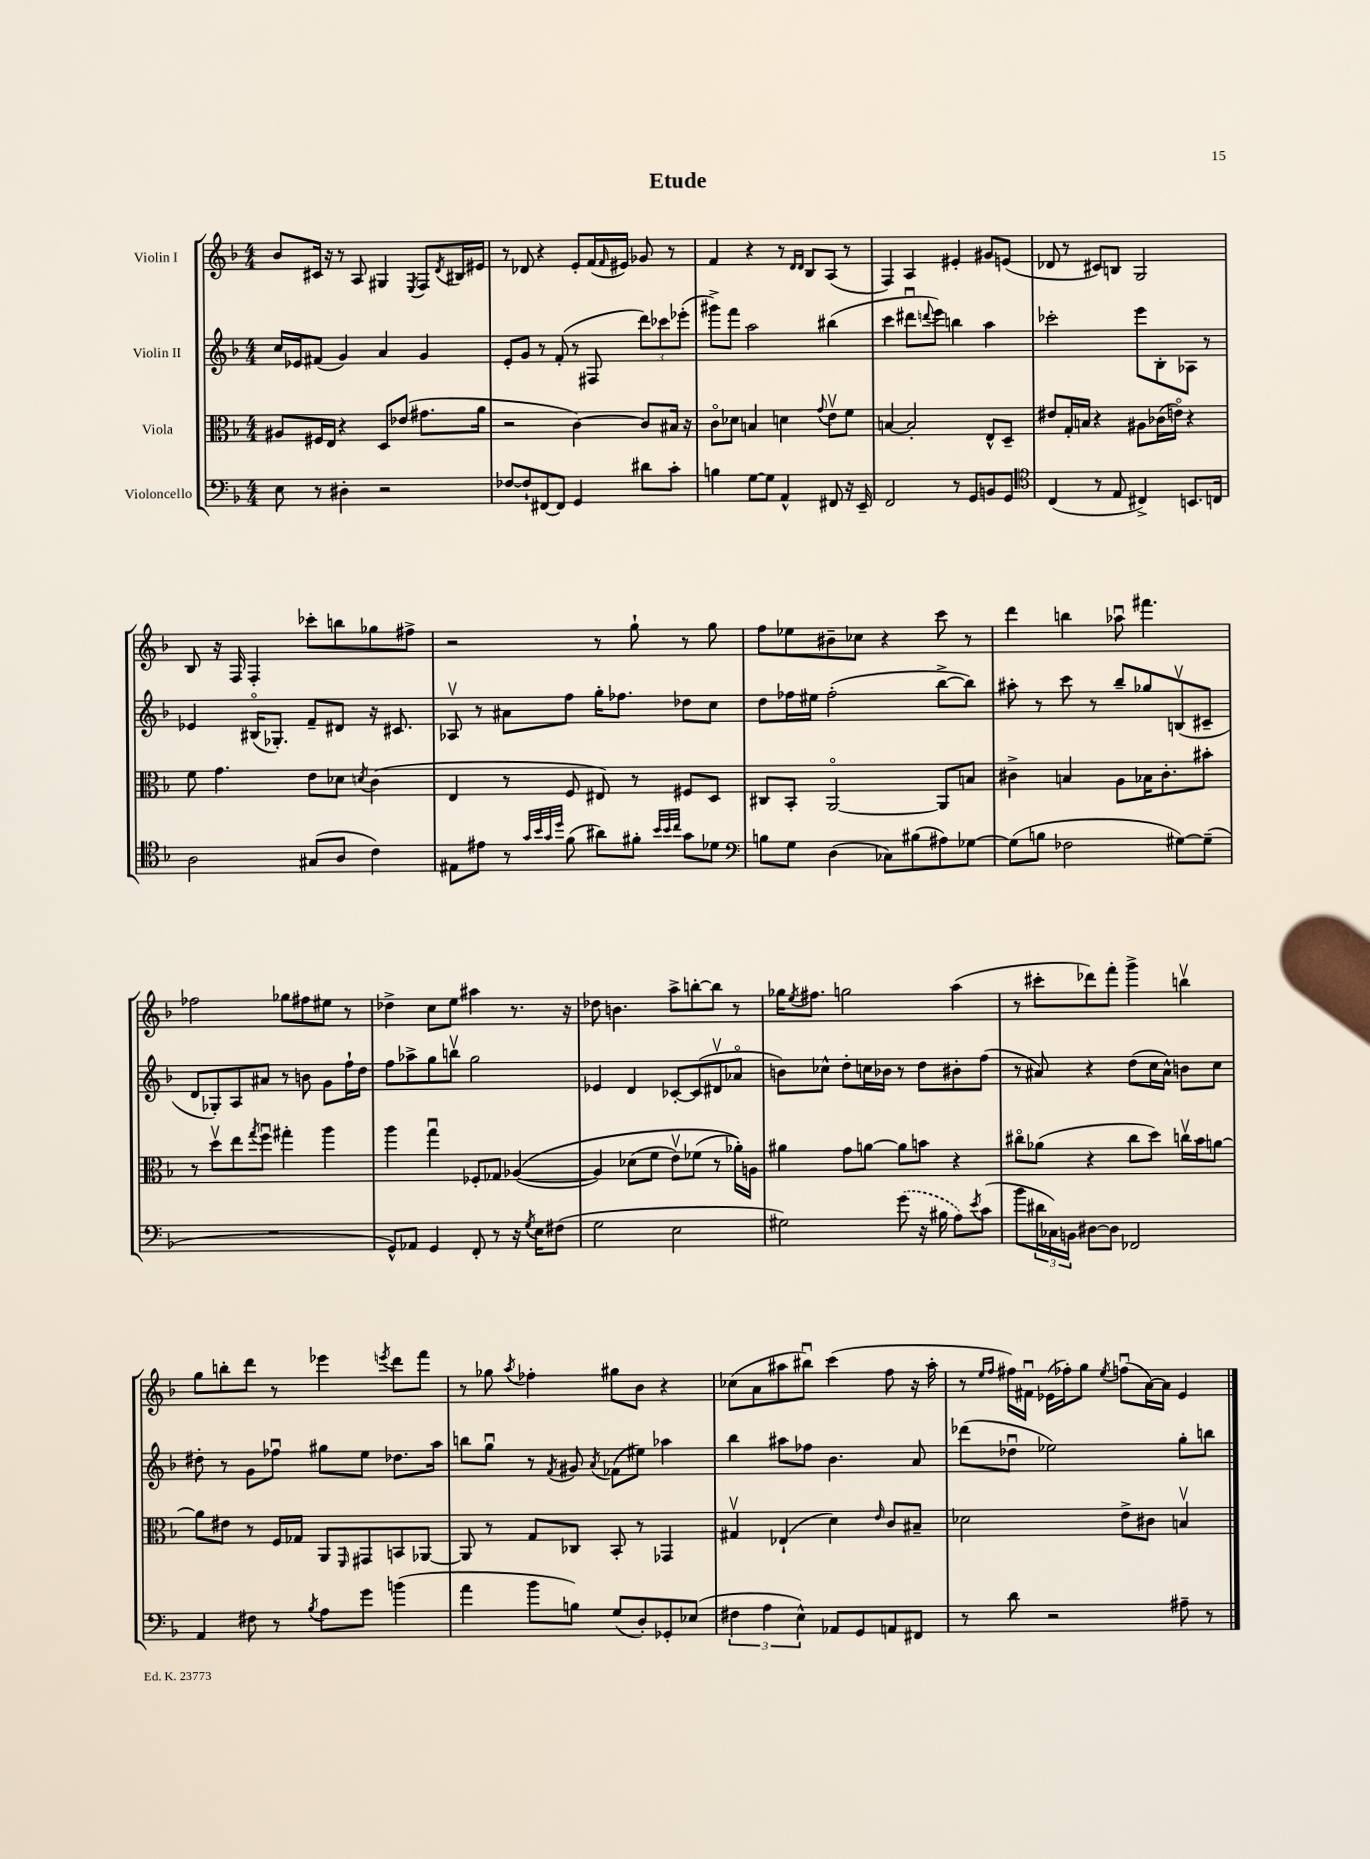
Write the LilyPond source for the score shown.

\header { title = "Etude" }
<<
\new StaffGroup <<
\new Staff = "s0" \with { instrumentName = "Violin I" } {
    \clef treble \key f \major \numericTimeSignature \time 4/4
    bes'8 cis'16 r16 r8 a8 gis4 \acciaccatura { e8 } f8 \acciaccatura { d'8 } bis16 eis'16 |
    r8 des'8 r4 e'8-. f'16( \grace { f'16 } eis'16) ges'8 r8 |
    f'4 r4 r8 \grace { d'16 d'16 } bes8 a8( r8 |
    f4) a4 eis'4-. gis'8 e'8( |
    des'8 r8 cis'8) b8 g2 |
    bes8 r16 f16 f4-. ces'''8-. b''8 ges''8 fis''8-> |
    r2 r8 g''8-! r8 g''8 |
    f''8 ees''8 bis'8-- ces''8 r4 c'''8 r8 |
    d'''4 b''4 aes''8\downbow fis'''4. |
    fes''2 ges''8 fis''8 eis''8 r8 |
    des''4-> c''8 e''8 ais''4 r8. r16 |
    des''8 b'4. a''8-> b''8~-. b''8 r8 |
    ges''16 \acciaccatura { e''8 } fis''8. g''2 a''4( |
    r8 cis'''8-. des'''8) f'''8-. g'''4-> b''4\upbow |
    g''8 b''8-. d'''8 r8 ees'''4 \acciaccatura { e'''8 } d'''8 f'''8 |
    r8 ges''8 \acciaccatura { a''8 } fes''4-. gis''8 bes'8 r4 |
    ces''8( a'8 ais''8 bis''8\downbow) c'''4( f''8 r16 ais''16-. |
    r8 \grace { e''16 f''16 } fis''16) fis'16\downbow ees'16( fes''16-.) g''8 \acciaccatura { e''8 } f''8\downbow( a'16~) a'16 ees'4 \bar "|." |
}
\new Staff = "s1" \with { instrumentName = "Violin II" } {
    \clef treble \key f \major \numericTimeSignature \time 4/4
    c''16 ees'16 fis'8( g'4) a'4 g'4 |
    e'8-. g'8 r8 f'8-.( r8 fis8 \tuplet 3/2 { d'''8) ces'''8 ees'''8-.( } |
    gis'''8->) f'''8 a''2 bis''4( |
    c'''4 dis'''8\downbow \appoggiatura { d'''8 } e'''8) b''4 a''4 |
    ces'''2-. e'''8 bes8-. aes8 r8 |
    ees'4 bis16\flageolet( ges8.-.) f'8-- dis'8 r16 cis'8. |
    aes8\upbow r8 ais'8 f''8 g''16-. fes''8. des''8 c''8 |
    d''8 fes''16 eis''16 fes''2-.( bes''8~-> bes''8) |
    ais''8-. r8 c'''8 r8 bes''8-- ges''8 b8\upbow( cis'8-- |
    d'8 ges8-.) a8 ais'8 r8 b'8 g'8 f''16-! d''16 |
    f''8 aes''8-> g''8 b''8\upbow g''2 |
    ees'4 d'4 ces'8~-. ces'8( dis'8\upbow aes'8\flageolet |
    b'8) ces''8-^ d''8-. c''16 bes'16 r8 d''8 bis'8-. f''8( |
    r8 ais'8) r4 d''8( c''16 ais'16-^) b'8 c''8 |
    dis''8-. r8 g'8 fes''8\downbow gis''8 e''8 des''8. a''16 |
    b''8 g''8\downbow r8 \acciaccatura { f'8 } gis'8 \acciaccatura { a'8 } fes'8( eis''8) aes''4 |
    bes''4 ais''8 fes''8 bes'4. a'8 |
    des'''8( des''8\downbow ees''2) g''8-. b''8 \bar "|." |
}
\new Staff = "s2" \with { instrumentName = "Viola" } {
    \clef alto \key f \major \numericTimeSignature \time 4/4
    ais8 fis16 e16 r4 d8 ees'8( gis'8. a'16 |
    r2 c'4~) c'8 bis16 r16 |
    c'8\flageolet des'8 b4 d'4 \appoggiatura { g'8 } e'8\upbow f'8 |
    b4~ b2-. e8-^ d8-- |
    eis'8 g16-. b16 r4 ais8 ces'16( e'16\flageolet) r4 |
    f'8 g'4. e'8 des'8 \acciaccatura { d'8 } c'4( |
    e4 r8 f8 eis8) r8 fis8 d8 |
    cis8 bes,8-. a,2~\flageolet a,8 b8 |
    cis'4-> b4 a8 bes16 cis'8.-. bis'8-. |
    r8 d''8\upbow e''8 \acciaccatura { g''8 } f''8\downbow gis''4-. a''4 |
    a''4 g''4\downbow fes8-. ges8 aes4~(\( |
    aes4) des'8( f'8 e'8\upbow) fes'8( r8 aes'16-.)\) a16 |
    ais'4 g'8 a'8~ a'8 b'8 r4 |
    cis''8\flageolet aes'8( r4 cis''8 d''8) c''16\upbow bes'16 a'8~ |
    a'8 eis'8 r8 f16 ges16 a,8 \grace { f,16 } gis,8 b,8 aes,8~ |
    aes,8 r8 g8 ces8 bes,8-. r8 ges,4 |
    gis4\upbow ees4-!( d'4) \grace { e'16 } c'8 bis8-- |
    des'2 e'8-> cis'8 b4\upbow \bar "|." |
}
\new Staff = "s3" \with { instrumentName = "Violoncello" } {
    \clef bass \key f \major \numericTimeSignature \time 4/4
    e8 r8 dis4-. r2 |
    fes8~ fes8-! fis,8~ fis,8 g,4 dis'8 c'8-. |
    b4 g8~ g8 a,4-^ fis,8 r16 e,16-- |
    f,2 r8 g,8 b,8 g,8 |
    \clef tenor c4( r8 e8 cis4->) b,8. c16 |
    a2 gis8( a8 c'4) |
    eis8 eis'8 r8 \grace { g'32 bes'32 g'32 d''32 } f'8( ais'8) fis'8-. \grace { bes'32 bes'32 c''32 } g'8 des'8 |
    \clef bass b8 g8 d4( ces8) bis8( ais8) ges8~ |
    ges8( b8 fes2 gis8~) gis8--( |
    R1 |
    g,8-^) aes,8 g,4 f,8-. r8 r16 \acciaccatura { g8 } e16 fis8( |
    g2 e2 |
    gis2) \once \slurDashed g'8( r16 bis16 a8) \acciaccatura { e'8 } c'8( |
    bes'8 \tuplet 3/2 { dis'16 ces16) b,16 } dis8~ dis8 fes,2 |
    a,4 fis8 r8 \acciaccatura { bes8 } a8 g'8 b'4( |
    a'4 bes'8 b8) g8( d8-.) ges,8-. ees8( |
    \tuplet 3/2 { fis4 a4 e4-^) } aes,8 g,8 a,8 fis,8 |
    r8 d'8 r2 ais8-- r8 \bar "|." |
}
>>
>>
\layout { \context { \Score \remove "Bar_number_engraver" } }
